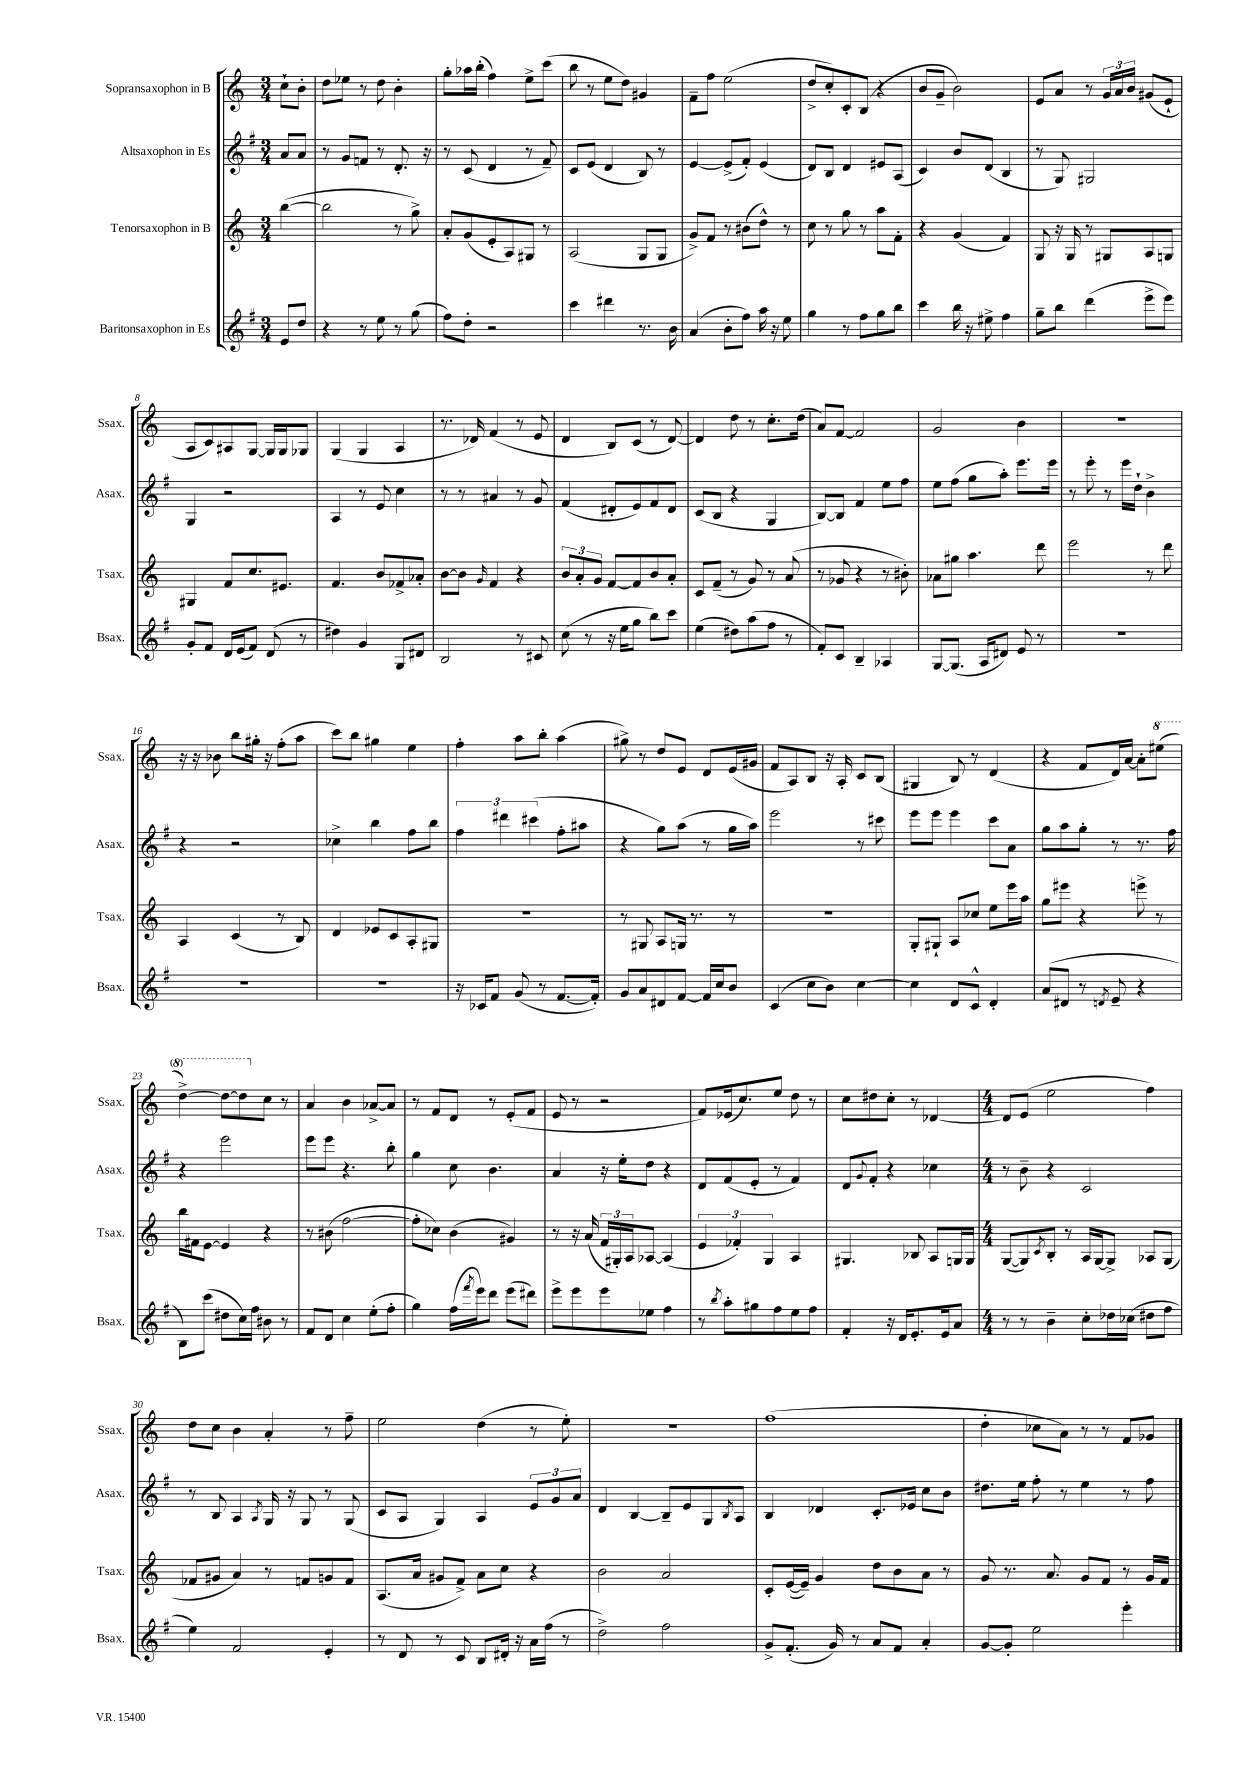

**kern	**kern	**kern	**kern
*staff4	*staff3	*staff2	*staff1
*clefG2	*clefG2	*clefG2	*clefG2
*k[f#]	*k[]	*k[f#]	*k[]
*M3/4	*M3/4	*M3/4	*M3/4
8e	([4bb	8a	8cc`
8dd	.	8a	8b'
=	=	=	=
4r	2bb]	8r	8dd
.	.	8g	8ee-
8r	.	8f	8r
8ee	.	8r	8dd
8r	8r	8.d'	4b'
(8gg	8gg^)	.	.
.	.	16r	.
=	=	=	=
8ff#)	8a'	8r	8gg'
8dd'	(8g	(8c	16aa-
.	.	.	(16bb'
2r	8e'	4d	4ff)
.	8A)	.	.
.	8G#	8r	8ee^
.	8r	8f#~)	(8ccc
=	=	=	=
4ccc	(2A	8c	8bb
.	.	(8e	8r
4ddd#	.	4d	8ee
.	.	.	8dd)
8.r	8G	8B)	4g#
.	8G	8r	.
16b	.	.	.
=	=	=	=
(4a	8g^)	[4e	8f~
.	8f	.	8ff
8b'	8r	(8e^]	(2ee
8ff#)	(8b#	8f#')	.
16aa	8dd^^)	(4e	.
16r	.	.	.
8ee	8r	.	.
=	=	=	=
4gg	8cc	8d)	8dd^
.	8r	8B	8cc')
8r	8gg	4d	8c'
8ff#	8r	.	(8B
8gg	8aa	8e#	4r
8bb	8f'	(8A	.
=	=	=	=
4ccc	4r	4c)	8b
.	.	.	8g~
16bb	(4g	8b	2b)
16r	.	.	.
8ee#^	.	(8d	.
4ff#	4f)	4B	.
=	=	=	=
8gg~	8G	8r	8e
8bb	16r	8G)	8a
.	16G	.	.
(4ddd	8r	2G#	8r
.	8G#	.	24g
.	.	.	24a
.	.	.	24b
8eee^	8A	.	(8g#
8eee)	8G	.	8e`
=	=	=	=
8g'	4G#	4G	8A
8f#	.	.	8c)
16d	8f	2r	8A#
(16e	.	.	.
8f#)	8.cc	.	[8G
(8d	.	.	16G]
.	8.e#	.	16G
8r	.	.	8G-
=	=	=	=
4dd#)	4.f	4A	(4G
4g	.	8r	4G
.	8b	8e	.
8G	8f-^	4cc	4A
8d#	8a-'	.	.
=	=	=	=
2B	[8b	8r	8.r
.	8b]	8r	.
.	.	.	16d-)
.	16qqg	.	.
.	4f	4a#	(4f
8r	4r	8r	8r
8c#	.	8g	8e
=	=	=	=
(8cc	12b	(4f#	4d
.	12a'	.	.
8r	.	.	.
.	12g	.	.
16r	[8f	8d#'	8B)
16ee	.	.	.
8gg	8f]	8e)	(8c
8bb)	8b	8f#	8r
8ccc	8a'	8d#	[8d)
=	=	=	=
(4ee	8c	(8c	4d]
.	(8f~	8B	.
8dd#)	8r	4r	8dd
(8aa	8g)	.	8r
8ff#	8r	4G	8.cc'
8r	(8a	.	.
.	.	.	(16dd
=	=	=	=
8f#')	8r	[8B)	8a)
8c	8g-	8B]	[8f
4B~	4r	4f#	2f]
4A-	8r	8ee	.
.	8b#')	8ff#	.
=	=	=	=
[8G	8a-	8ee	2g
(8.G]	8gg#	(8ff#	.
.	4.aa	8gg	.
16A	.	.	.
8d#)	.	8aa')	.
8e	.	8.eee	4b
8r	8ddd	.	.
.	.	16eee	.
=	=	=	=
2.r	2eee	8r	2.r
.	.	8eee'	.
.	.	8r	.
.	.	16eee	.
.	.	16dd`	.
.	8r	4b^	.
.	8ddd	.	.
=	=	=	=
2.r	4A	4r	16r
.	.	.	16r
.	.	.	8b-
.	(4c	2r	8bb
.	.	.	16gg#'
.	.	.	16r
.	8r	.	(8ff'
.	8B)	.	8aa
=	=	=	=
2.r	4d	4cc-^	8ccc)
.	.	.	8bb
.	8e-	4bb	4gg#
.	8c	.	.
.	8A'	8ff#	4ee
.	8G#	8bb	.
=	=	=	=
16r	2.r	6ff#	4ff'
16c-	.	.	.
8f#	.	.	.
.	.	6ddd#	.
(8g	.	.	8aa
.	.	(6ccc#	.
8r	.	.	8bb'
[8.f#	.	8ff#'	(4aa
.	.	8aa#	.
16f#'])	.	.	.
=	=	=	=
8g	8r	4r	8gg#^)
8a	8G#	.	8r
8d#	8A	8gg)	8dd
[8f#	16G	(8aa	8e
.	8.r	.	.
16f#]	.	8r	8d
16cc	.	.	.
8b	8r	16gg	(16e
.	.	16aa)	16g#
=	=	=	=
(4c	2.r	2eee	8f
.	.	.	8A)
8cc	.	.	8B
8b)	.	.	16r
.	.	.	16A'
[4cc	.	8r	8c
.	.	8ccc#	(8B
=	=	=	=
4cc]	8G'	8eee	4G#
.	8G#`	8eee	.
8d	8A	4eee	8B)
8c^^	8cc-	.	8r
4d'	8ee	8ccc	(4d
.	16eee	8a	.
.	16aa	.	.
=	=	=	=
(8a	8gg	8gg	4r
8d#	8eee#	8aa	.
8r	4r	8gg'	8f
8qd	.	.	.
8e~	.	8r	16d)
.	.	.	[16a
4r	8eee^	8.r	8a']
.	8r	.	(8eee#
.	.	16ff#	.
=	=	=	=
8B)	16bb	4r	[4ddd^)
.	16f#	.	.
(8ccc	[8e	.	.
8dd#	4e]	2eee	8ddd_
16cc)	.	.	8ddd]
16ff#	.	.	.
8b#	4r	.	8cc
8r	.	.	8r
=	=	=	=
8f#	8r	8eee	4a
8d	(8b#	8eee	.
4cc	[2ff	4.r	4b
(8ee'	.	.	[8a-^
8ff#'	.	8bb'	8a-]
=	=	=	=
4gg)	8ff']	4gg	8r
.	8cc-)	.	8f
(16ff#	(4b	8cc	8d
8qfff#	.	.	.
16eee)	.	.	.
8ddd	.	4.b	8r
(8eee	4g#)	.	(8e'
8ddd#)	.	.	8f
=	=	=	=
8eee^	8r	4a	8e
8eee	16r	.	8r
.	(16a	.	.
8eee	24f	16r	2r
.	24G#')	.	.
.	.	16ee'	.
.	24A	.	.
8ee-	[8A-	8dd	.
4ff#	(4A-]	4r	.
=	=	=	=
8r	6e	8d	8f)
8qbb	.	.	.
8aa'	.	(8f#	(16e-
.	6f-')	.	.
.	.	.	8.cc)
8gg#	.	8e'	.
.	6G	.	.
8ff#	.	8r	8ee
8ee	4A	4f#)	8dd
8ff#	.	.	8r
=	=	=	=
4f#'	4.G#	8d	8cc
.	.	8qqg	.
.	.	8f#'	8dd#
16r	.	4r	8cc'
16d	.	.	.
8.e'	8B-	.	8r
.	8A	4cc-	[4d-
16e	.	.	.
8a	16G	.	.
.	16G	.	.
=	=	=	=
*M4/4	*M4/4	*M4/4	*M4/4
8r	([8G	8r	8d-]
8r	8G])	8b~	(8e
.	8qc	.	.
4b~	8B'	4r	2ee
.	8r	.	.
8cc'	16A	2c	.
.	[16G	.	.
16dd-	8G^]	.	.
(16cc-	.	.	.
8dd#	8A-	.	4ff)
8ff#	(8G	.	.
=	=	=	=
4ee)	8f-	8r	8dd
.	8g#	8B	8cc
2f#	4a)	4A	4b
.	.	8qA	.
.	8r	16G	4a'
.	.	16r	.
.	8f	8G	.
4e'	8g	8r	8r
.	8f	(8G	8ff~
=	=	=	=
8r	(8.A	8c	2ee
8d	.	8A	.
.	16a	.	.
8r	8g#	4G)	.
8c	8f^)	.	.
8B	8a	4A	(4dd
16d#'	8cc	.	.
16r	.	.	.
16a	4r	12e	8r
(16ff#	.	.	.
.	.	12g	.
8r	.	.	8ee')
.	.	12a	.
=	=	=	=
2dd^)	2b	4d	1r
.	.	[4B	.
2ff#	2a	8B~]	.
.	.	8e	.
.	.	8G	.
.	.	8qB	.
.	.	8A	.
=	=	=	=
8g^	8c'	4B	(1ff
(8.f#'	([16e	.	.
.	16e~])	.	.
.	4g	4d-	.
16g)	.	.	.
8r	.	.	.
8a	8dd	8.c'	.
8f#	8b	.	.
.	.	16e-	.
4a'	8a	8cc	.
.	8r	8b	.
=	=	=	=
[8g	8g	8.dd#	4dd'
8g']	8.r	.	.
.	.	16ee	.
2ee	.	8ff#'	8cc-
.	8.a	.	.
.	.	8r	8a)
.	8g	4ee	8r
.	8f	.	8r
4eee'	8r	8r	8f
.	16g	8ff#	8g-
.	16f	.	.
==	==	==	==
*-	*-	*-	*-
